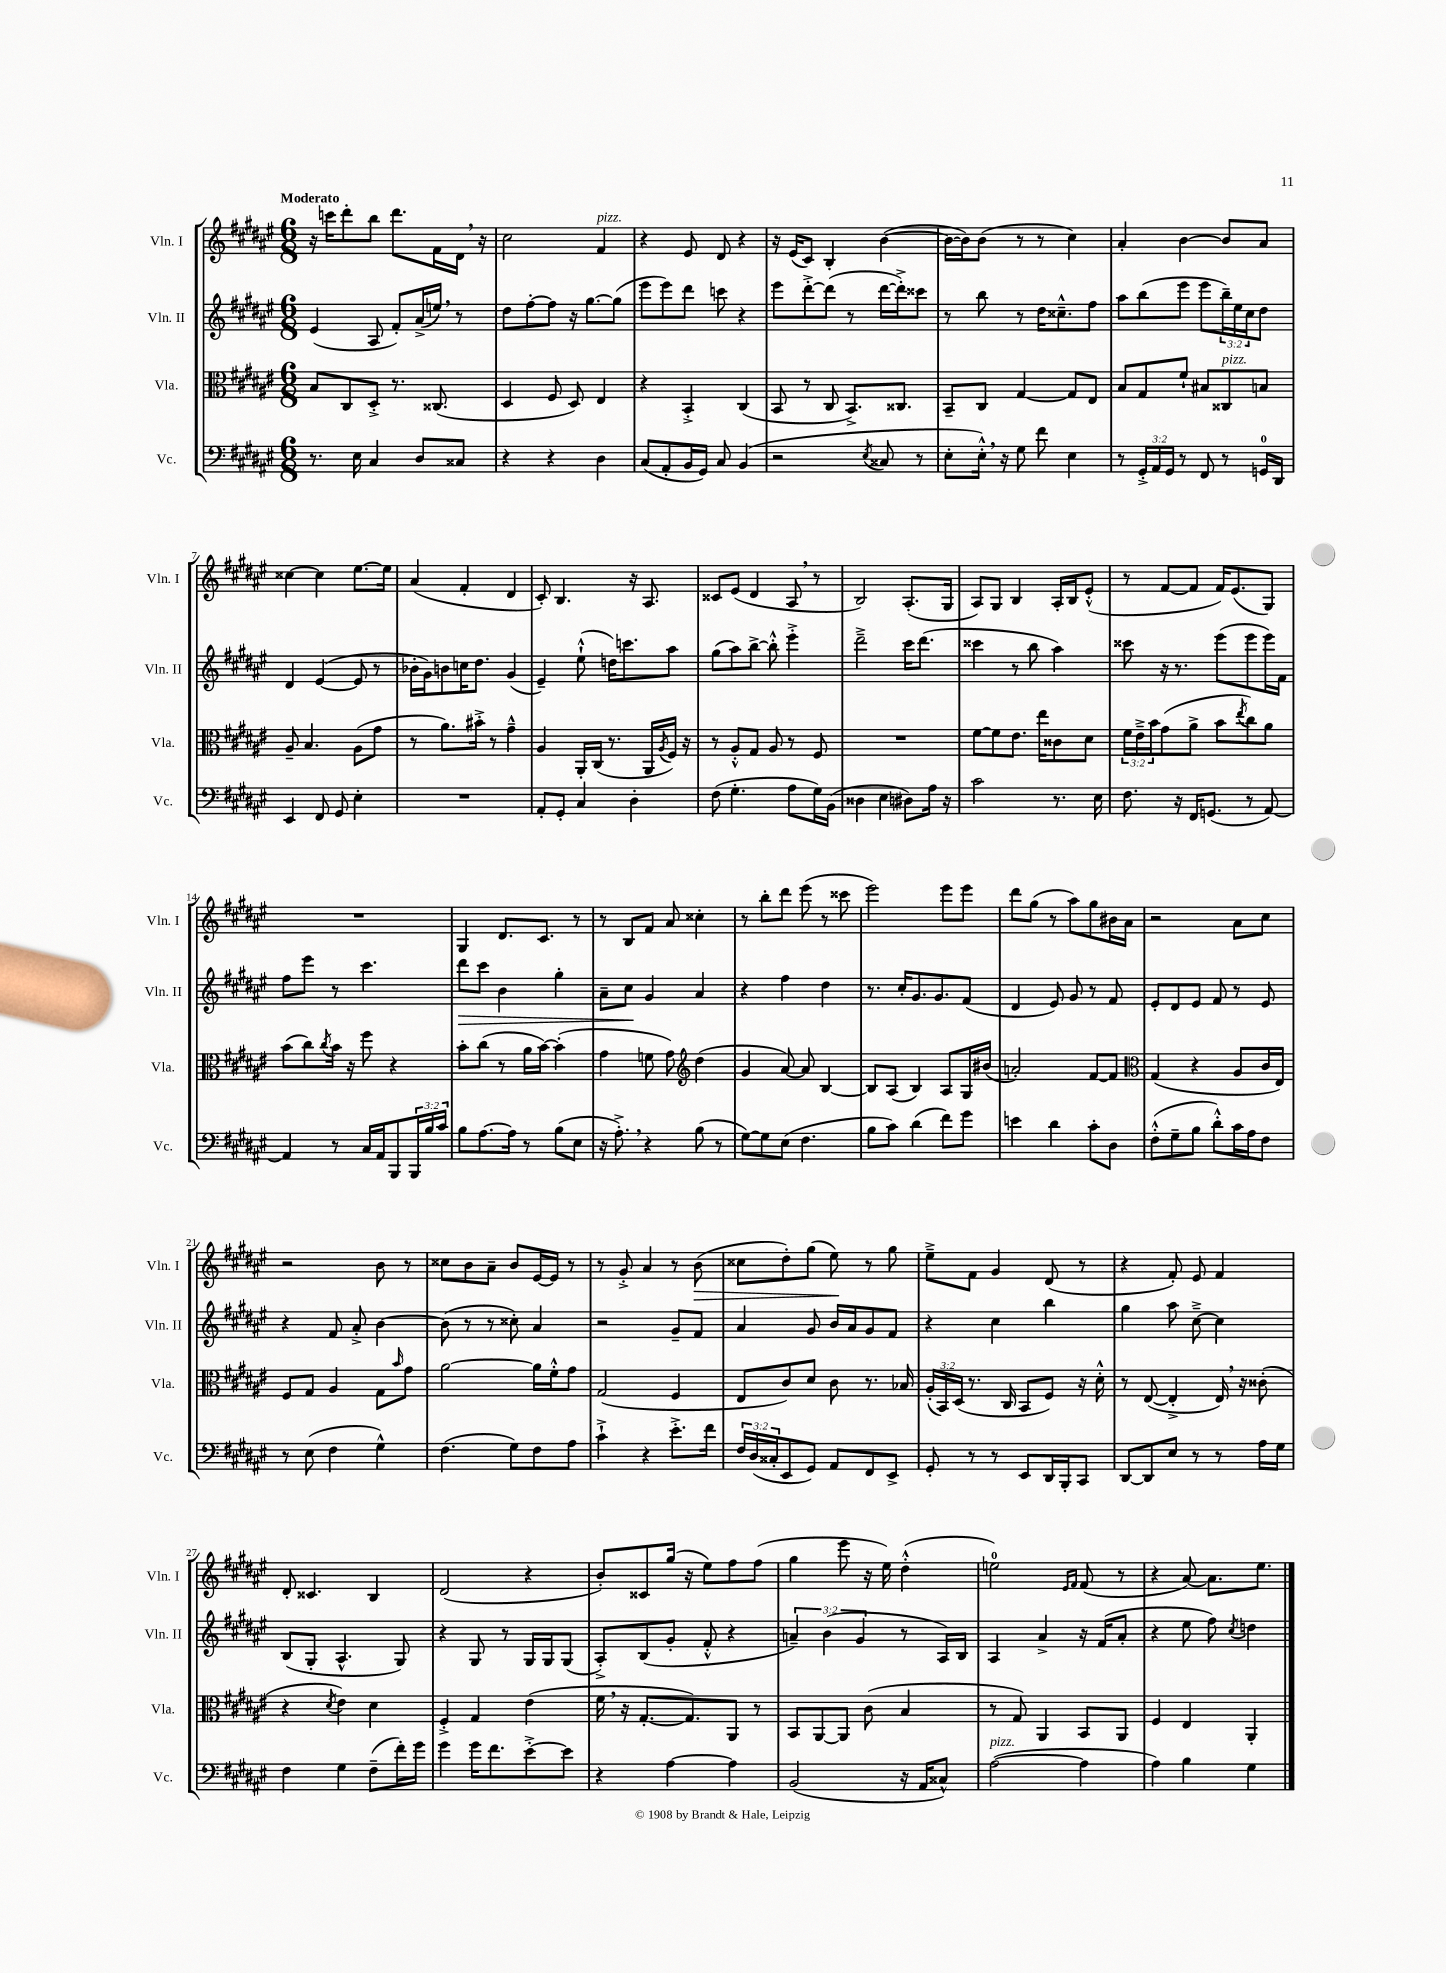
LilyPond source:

<<
\new StaffGroup <<
\new Staff = "s0" \with { instrumentName = "Vln. I" shortInstrumentName = "Vln. I" } {
    \clef treble \key fis \major \numericTimeSignature \time 6/8 \tempo "Moderato"
    r16 c'''16 dis'''8-. b''8 dis'''8. fis'16 dis'16 \breathe r16 |
    cis''2 fis'4^\markup { \italic "pizz." } |
    r4 eis'8 dis'8 r4 |
    r16 eis'16( cis'8) b4-. b'4~( |
    b'16~ b'16) b'8( r8 r8 cis''4) |
    ais'4-. b'4~ b'8 ais'8 |
    cisis''4~ cisis''4 eis''8.~ eis''16 |
    ais'4( fis'4-. dis'4 |
    cis'8-.) b4. r16 ais8. |
    cisis'8 eis'8( dis'4 ais8 \breathe r8 |
    b2) ais8.-.( gis16 |
    ais8) gis8 b4 ais16-. b16 eis'8-.-^( |
    r8 fis'8~ fis'8 fis'16) eis'8.( gis8) |
    R2. |
    gis4 dis'8. cis'8. r8 |
    r8 b8 fis'8 ais'8 cisis''4-. |
    r8 b''8-. dis'''8 eis'''8( r8 cisis'''8 |
    eis'''2) eis'''8 eis'''8 |
    dis'''8 gis''8( r8 ais''8) gis''8 bis'16 ais'16 |
    r2 ais'8 cis''8 |
    r2 b'8 r8 |
    cisis''8 b'8 ais'8-- b'8 eis'16~ eis'16 r8 |
    r8 gis'8-.-> ais'4 r8 b'8\>( |
    cisis''8 dis''8-.) gis''8( eis''8\!) r8 gis''8 |
    eis''8---> fis'8 gis'4 dis'8( r8 |
    r4 fis'8-.) eis'8 fis'4 |
    dis'8-. cisis'4. b4 |
    dis'2( r4 |
    b'8-.) cisis'8 gis''16( r16 eis''8) fis''8 fis''8( |
    gis''4 eis'''8 r16 eis''16) dis''4-.-^( |
    e''2-0) \grace { eis'16 fis'16 } fis'8( r8 |
    r4 ais'8~) ais'8. eis''8. \bar "|." |
}
\new Staff = "s1" \with { instrumentName = "Vln. II" shortInstrumentName = "Vln. II" } {
    \clef treble \key fis \major \numericTimeSignature \time 6/8 \override Staff.TupletNumber.text = #tuplet-number::calc-fraction-text
    eis'4( ais8 fis'8-.) ais'16->( e''16) \breathe r8 |
    dis''8 fis''8~-. fis''8 r16 gis''8.~ gis''8( |
    eis'''8 eis'''8) dis'''8 c'''8 r4 |
    eis'''8 dis'''8~-.-> dis'''8( r8 dis'''16~ dis'''16-.->) cisis'''8 |
    r8 b''8 r8 dis''16 cisis''8.---^ fis''8 |
    ais''8 b''8( eis'''8 eis'''8 \tuplet 3/2 { b''16--) eis''16 cis''16 } dis''8 |
    dis'4 eis'4~( eis'8 r8 |
    bes'16-. gis'16) b'8 c''16 dis''8. gis'4( |
    eis'4--) eis''8-!-^( d''16) c'''8. ais''8 |
    gis''8( ais''8) b''8~-> b''8-.-^ eis'''4-.-> |
    dis'''2---> cis'''16 dis'''8.( |
    cisis'''4 r8 b''8 ais''4) |
    cisis'''8 r16 r8. eis'''8( eis'''8 eis'''16) fis'16 |
    fis''8 eis'''8 r8 cis'''4. |
    dis'''8\> cis'''8 b'4 gis''4-. |
    ais'8-- cis''8\! gis'4 ais'4 |
    r4 fis''4 dis''4 |
    r8. cis''16-. gis'8. gis'8. fis'8( |
    dis'4 eis'8) gis'8 r8 fis'8 |
    eis'8-. dis'8 eis'8 fis'8 r8 eis'8 |
    r4 fis'8 ais'8-.-> b'4~ |
    b'8( r8 r8 cisis''8-.) ais'4 |
    r2 gis'8-- fis'8 |
    ais'4 gis'8 b'16 ais'16 gis'8 fis'8 |
    r4 cis''4 b''4 |
    gis''4 ais''8 cis''8~---> cis''4 |
    b8( gis8-. ais4.-^ gis8) |
    r4 gis8 r8 gis16 gis16 gis8( |
    ais8-.->) b8( gis'8-. fis'8-.-^ r4 |
    \tuplet 3/2 { a'4--) b'4( gis'4 } r8 ais16) b16 |
    ais4 ais'4-> r16 fis'16( ais'8-. |
    r4 eis''8 fis''8) \acciaccatura { cis''8 } d''4 \bar "|." |
}
\new Staff = "s2" \with { instrumentName = "Vla." shortInstrumentName = "Vla." } {
    \clef alto \key fis \major \numericTimeSignature \time 6/8 \override Staff.TupletNumber.text = #tuplet-number::calc-fraction-text
    b8 cis8 dis8-.-> r8. cisis8.( |
    dis4 fis8 dis8) eis4 |
    r4 b,4-.-> cis4( |
    b,8 r8 cis8 b,8.->) cisis8. |
    b,8-- cis8 gis4~ gis8 eis8 |
    b8 gis8 fis'8-! bis8 cisis8^\markup { \italic "pizz." } b8 |
    ais8-- b4. ais8( gis'8 |
    r8 ais'8.) bis'16-.-> r8 gis'4---^ |
    ais4 ais,16-. cis16( r8. ais,16 \acciaccatura { ais8 } fis16) r16 |
    r8 ais8-.-^ gis8 ais8 r8 fis8 |
    R2. |
    fis'8~ fis'8 eis'8. eis''16 cisis'8 dis'8 |
    \tuplet 3/2 { fis'16 eis'16---> b'16 } gis'8( ais'8-> b'8 \acciaccatura { eis''8 } cis''8) ais'8 |
    b'8( cis''8) \acciaccatura { cis''8 } b'16 r16 fis''8 r4 |
    b'8-. cis''8( r8 ais'16 b'16~) b'4-.( |
    gis'4 f'8 gis'8) \clef treble dis''4( |
    gis'4 ais'8~) ais'8 b4~ |
    b8 ais8( b4) ais8 gis16 bis'16( |
    a'2-.) fis'8~ fis'8 |
    \clef alto gis4( r4 ais8 cis'16 eis16) |
    fis8 gis8 ais4 gis8 \grace { b'16 } gis'8 |
    ais'2~ ais'16 fis'16-.-^ gis'8 |
    gis2( fis4 |
    eis8 cis'8) dis'8 cis'8 r8. bes16 |
    \tuplet 3/2 { ais16-.( b,16) dis16( } r8. cis16 b,8 fis8) r16 dis'16-.-^ |
    r8 eis8~( eis4-.-> eis16) \breathe r16 cisis'8-.( |
    r4 \acciaccatura { dis'8 } eis'4) dis'4 |
    fis4-.-> gis4 eis'4( |
    fis'16 \breathe r16 gis8.~-. gis8.) ais,8 r8 |
    b,8 ais,8~ ais,8 cis'8( b4 |
    r8 gis8) ais,4 b,8 ais,8 |
    fis4 eis4 ais,4-. \bar "|." |
}
\new Staff = "s3" \with { instrumentName = "Vc." shortInstrumentName = "Vc." } {
    \clef bass \key fis \major \numericTimeSignature \time 6/8 \override Staff.TupletNumber.text = #tuplet-number::calc-fraction-text
    r8. eis16 cis4 dis8 cisis8 |
    r4 r4 dis4 |
    cis8( ais,8-. b,16 gis,16) cis8 b,4( |
    r2 \acciaccatura { eis8 } cisis8 r8 |
    eis8-. eis16-.-^) \breathe r16 gis8 fis'8 eis4 |
    r8 \tuplet 3/2 { gis,16-.-> ais,16 gis,16 } r8 fis,8 r8 g,16-0 dis,16 |
    eis,4 fis,8 gis,8 eis4-. |
    R2. |
    ais,8-. gis,8-. cis4 dis4-. |
    fis8( gis4.-. ais8 gis16) b,16( |
    disis4 eis4 dis8) ais16 r16 |
    cis'2 r8. eis16 |
    fis8. r16 fis,16 g,8.( r8 ais,8~) |
    ais,4 r8 cis16 ais,16 b,,8 \tuplet 3/2 { b,,16 b16 cis'16 } |
    b8 ais8.~ ais16 r8 b8( eis8 |
    r16 ais8.-.->) \breathe r4 b8( r8 |
    gis8~) gis8 eis8( fis4. |
    b8 cis'8) dis'4( fis'8) gis'8 |
    e'4 dis'4 cis'8-. dis8 |
    fis8-.-^( gis8-- b8 dis'8-.-^) cis'16 ais16 fis8 |
    r8 eis8( fis4 gis4-^) |
    fis4.( gis8) fis8 ais8 |
    cis'4-!-> r4 eis'8.-.-> fis'16 |
    \tuplet 3/2 { fis16 dis16( cisis16-. } eis,8 gis,8) ais,8 fis,8 eis,8-> |
    gis,8-. r8 r8 eis,8 dis,16 b,,16-. cis,8 |
    dis,8~ dis,8 eis8 r8 r8 ais16 gis16 |
    fis4 gis4 fis8--( fis'16-.) gis'16 |
    gis'4 gis'16 fis'8. eis'8~-.-> eis'8 |
    r4 ais4~ ais4 |
    b,2( r16 ais,16 cisis8-^) |
    ais2~^\markup { \italic "pizz." }( ais4 |
    ais4) b4 gis4 \bar "|." |
}
>>
>>
